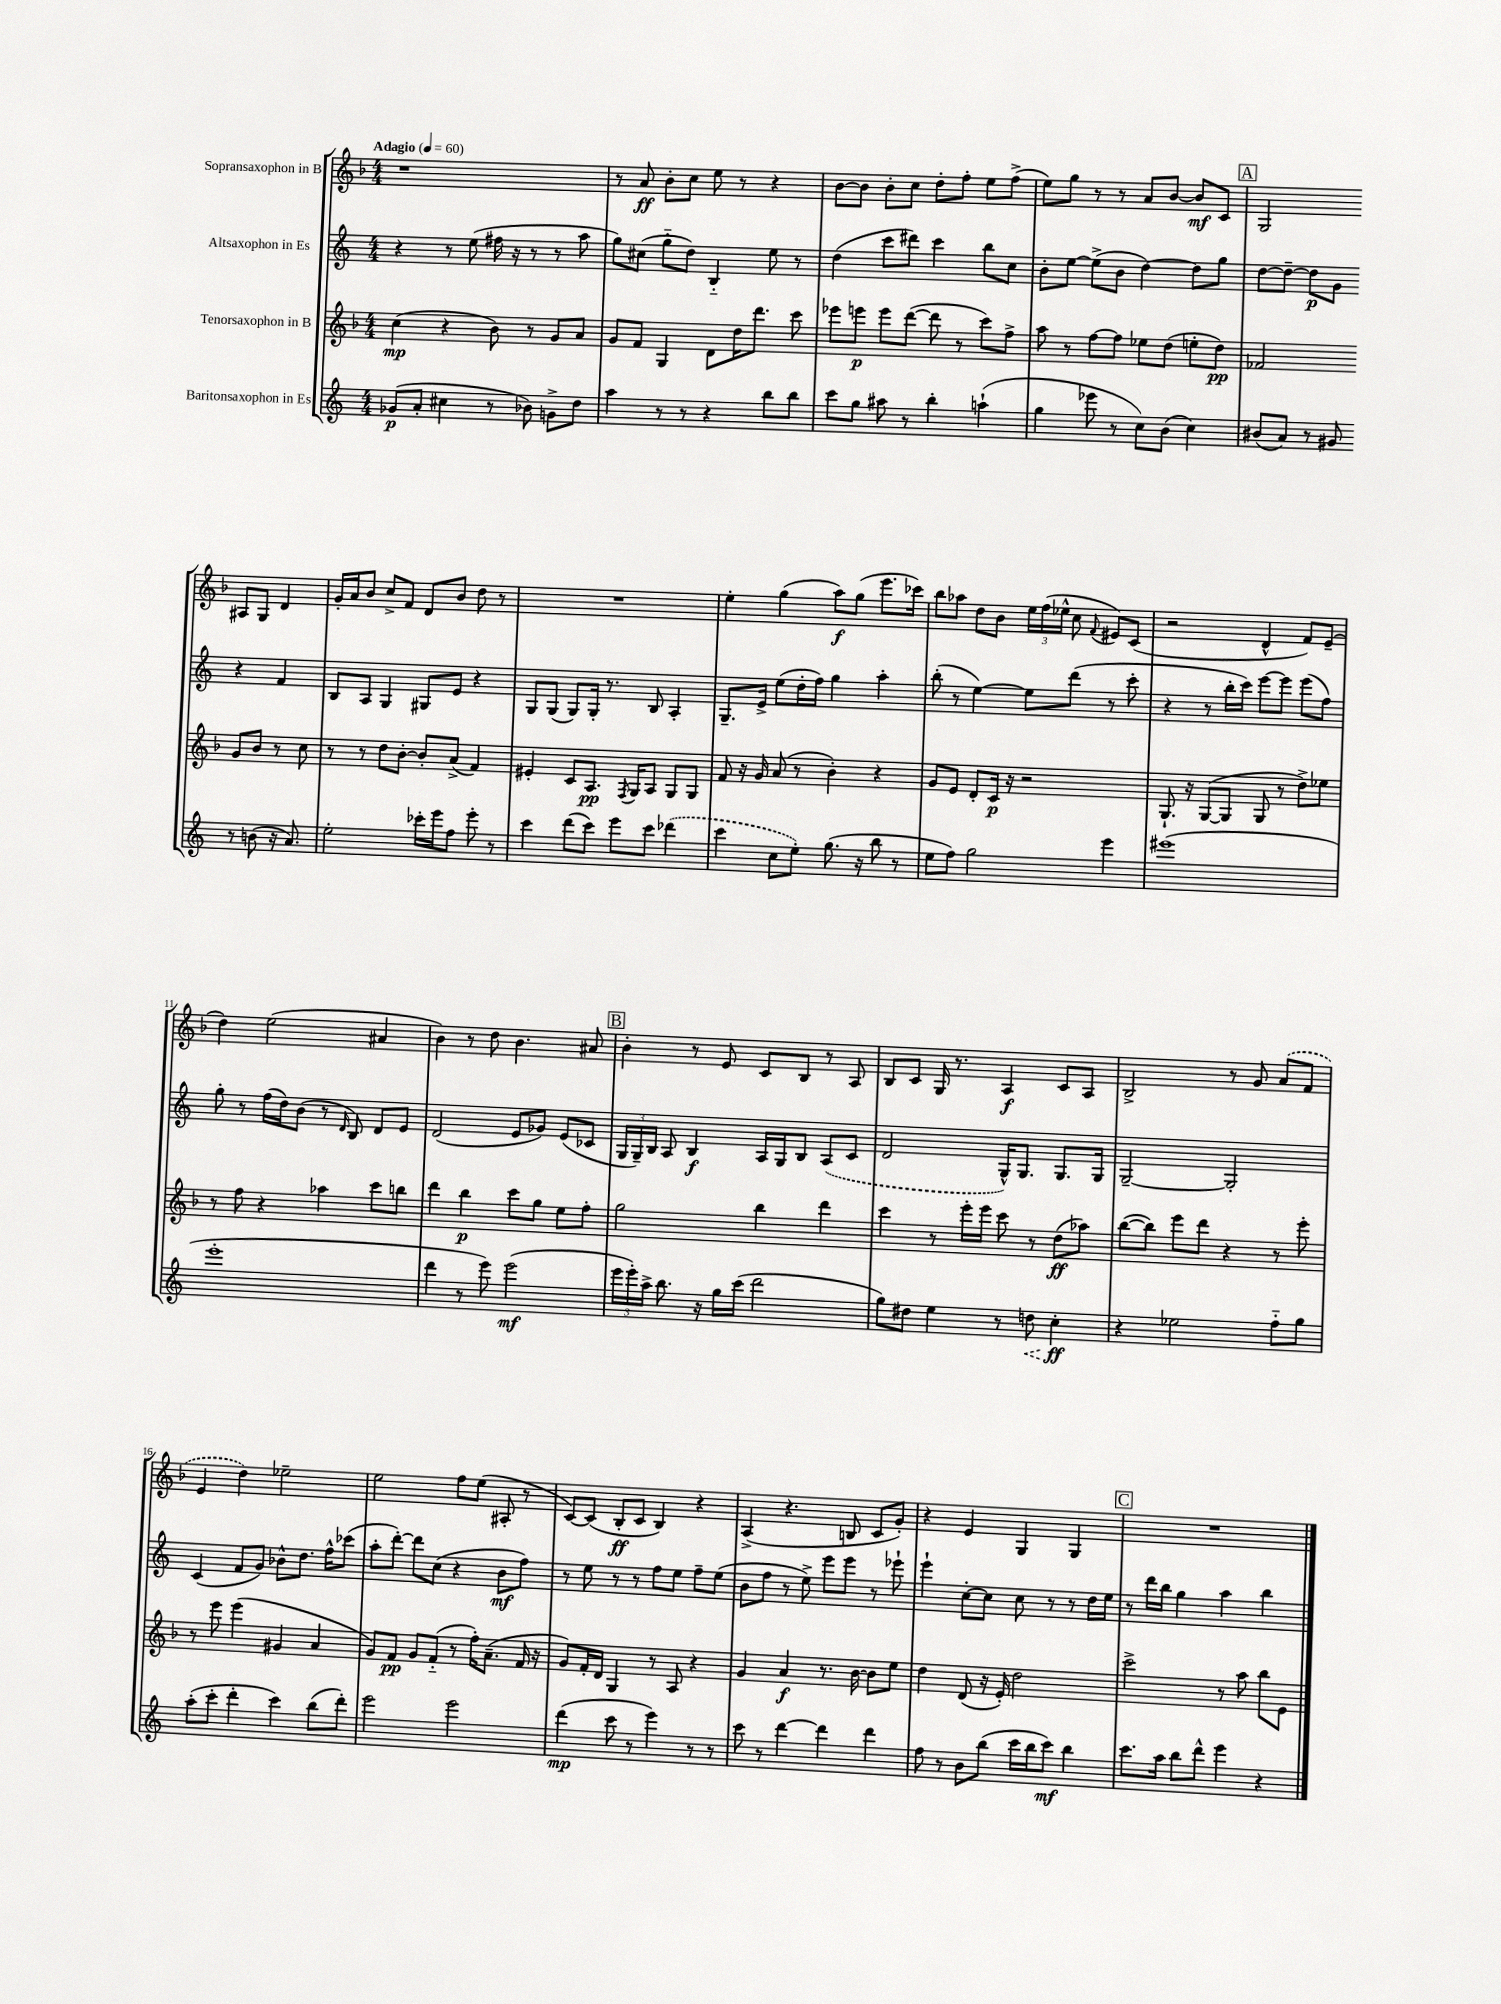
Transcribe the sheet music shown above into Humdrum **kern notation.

**kern	**kern	**kern	**kern
*staff4	*staff3	*staff2	*staff1
*clefG2	*clefG2	*clefG2	*clefG2
*k[]	*k[b-]	*k[]	*k[b-]
*M4/4	*M4/4	*M4/4	*M4/4
*MM60	*MM60	*MM60	*MM60
(8g-/L	(4cc\	4r	1r
8a'/J	.	.	.
4cc#\	4r	8r	.
.	.	(8ee\	.
8r	8b-\)	16ff#\	.
.	.	16r	.
8b-\)	8r	8r	.
8g^\L	8g/L	8r	.
8dd\J	8a/J	8aa\	.
=	=	=	=
4aa\	8g/L	8gg\L)	8r
.	8f/J	(8cc#\J	8a/
8r	4G/	8gg'~\L	8b-'\L
8r	.	8dd\J)	8cc\J
4r	8d\L	4B'~/	8ee\
.	16dd\K	.	8r
.	8.ddd\J	.	.
8bb\L	.	8ee\	4r
8bb\J	8ccc\	8r	.
=	=	=	=
8ccc\L	8eee-\L	(4dd\	[8b-\L
8gg\J	8eee\J	.	8b-\]J
8aa#\	8eee\L	8ccc\L	8b-'\L
8r	([8ddd\J	8ddd#\J)	8cc\J
4bb'\	8ddd\]	4ccc\	8dd'\L
.	8r	.	8ff'\J
(4aa`\	8ccc\L)	8bb\L	8ee\L
.	8ff^\J	8cc\J	(8ff^\J
=	=	=	=
4gg\	8aa\	8b'\L	8ee\L)
.	8r	[8ee\J	8gg\J
8eee-\	[8ff\L	(8ee^\]L	8r
8r	8ff\]J	8b\J	8r
8cc\L)	8ee-\L	[4dd\)	8a/L
(8b\J	(8dd\J	.	[8b-/J
4cc\)	8ee'\L	8dd\]L	8b-/]L
.	8dd\J)	8gg\J	8c/J
=	=	=	=
(8b#/L	2f-/	[8dd\L	2G/
8a/J)	.	8dd~\_J	.
8r	.	8dd\]L	.
8g#/	.	8g\J	.
8r	8g/L	4r	8A#/L
(8b\	8b-/J	.	8G/J
16r	8r	4f/	4d/
8.a/)	.	.	.
.	8cc\	.	.
=	=	=	=
2ee'\	8r	8B/L	16g'/LL
.	.	.	16a/J
.	8r	8A/J	8b-/J
.	8dd\L	4G/	8cc^/L
.	[8b-'\J	.	8f/J
16ccc-'\LL	8b-'/]L	8G#/L	8d/L
16eee\J	.	.	.
8ff\J	(8a^/J	8e/J	8b-/J
8eee'\	4f/)	4r	8dd\
8r	.	.	8r
=	=	=	=
4ccc\	4e#'/	8G/L	1r
.	.	(8G/J	.
(8ddd\L	8c/L	8G/L)	.
8ccc\J)	8.A/J	16G'/Jk	.
.	.	8.r	.
8eee\L	.	.	.
.	8qF/	.	.
.	16G/LK	.	.
8ccc\J	8A/J	8B/	.
(4ddd-\	8G/L	4A'/	.
.	8G/J	.	.
=	=	=	=
4ccc\	8f/	8.G~/L	4ee'\
.	16r	.	.
.	16g/	16e^/Jk	.
8cc\L	(8a/	(8ee\L	(4gg\
8ee'\J)	8r	16dd'\L	.
.	.	16ff\JJ)	.
(8.gg\	4b-'\)	4gg\	8aa\L)
.	.	.	(8gg\J
16r	.	.	.
8bb\	4r	4aa'\	8.eee\L
8r	.	.	.
.	.	.	16ccc-\Jk)
=	=	=	=
8ee\L	8g/L	(8bb'\	8bb-\L
8ff\J)	8e/J	8r	8aa-\J
2gg\	8d'/L	[4ee\)	8dd\L
.	16c/Jk	.	8b-\J
.	16r	.	.
.	2r	8ee\]L	24ee\LL
.	.	.	(24ff\
.	.	.	24ee-^^\JJ
.	.	(8ddd\J	8cc\
.	.	.	8qqf/
4eee\	.	8r	8e#/L)
.	.	8ccc'\	(8c/J
=	=	=	=
(1eee#	8.G`/	4r	2r
.	16r	.	.
.	([8G/L	8r	.
.	8G/]J	16bb'\LL	.
.	.	16ccc\JJ)	.
.	8G/	[8eee\L	4d^^/
.	8r	8eee\]J	.
.	8dd^\L)	(8eee\L	8f/L)
.	8ee-\J	8ff\J)	(8e~/J
=	=	=	=
1eee'	8r	8gg'\	4dd\)
.	8ff\	8r	.
.	4r	(16ff\LL	(2ee\
.	.	16dd\J)	.
.	.	(8b\J	.
.	4aa-\	8r	.
.	.	16qqd/	.
.	.	8B/)	.
.	8ccc\L	8d/L	4a#/
.	8bb\J	8e/J	.
=	=	=	=
4ddd\	4ddd\	(2d/	4b-\)
8r	4bb-\	.	8r
8eee\)	.	.	8dd\
(2eee\	8ccc\L	8e/L	4.b-\
.	8gg\J	8g-/J)	.
.	8ee\L	(8e/L	.
.	8ff'\J	8c-/J	8a#/
=	=	=	=
24eee\LL	2gg\	24G/LL	4b-'\
24eee'\)	.	24G~/)	.
24aa^\JJ	.	24B/JJ	.
8.bb\	.	8A/	.
.	.	4B/	8r
16r	.	.	.
16gg\LL	.	.	8e/
(16ccc\JJ	.	.	.
2ddd\	4bb-\	16A/LL	8c/L
.	.	16G/J	.
.	.	8B/J	8B-/J
.	4ddd\	(8A/L	8r
.	.	8c/J	8A/
=	=	=	=
8gg\L)	4ccc\	2d/	8B-/L
8dd#\J	.	.	8c/J
4ee\	8r	.	16G/
.	.	.	8.r
.	16eee'\LL	.	.
.	16eee\JJ	.	.
8r	8ccc\	16G^^/LK)	4A/
.	.	8.G/J	.
8dd\	8r	.	.
4cc'\	(8dd\L	8.G/L	8c/L
.	8aa-\J)	.	8A/J
.	.	16G/Jk	.
=	=	=	=
4r	([8bb-\L	[2G~/	2B-^/
.	8bb-\]J)	.	.
2ee-\	8eee\L	.	.
.	8ddd\J	.	.
.	4r	2G'/]	8r
.	.	.	8g/
8ff'~\L	8r	.	(8a/L
8gg\J	8eee'\	.	8f/J
=	=	=	=
(8aa'\L	8r	(4c/	4e/
8ccc'\J	8eee\	.	.
4ddd'\	(4eee\	8f/L	4dd\)
.	.	8g/J)	.
4ccc\)	4g#/	8b-^^\L	2ee-~\
.	.	8.dd\J	.
(8bb\L	4a/	.	.
.	.	16ff^^\LK	.
8ddd'\J)	.	(8ccc-\J	.
=	=	=	=
2eee\	8g/L)	8aa'\L	2ee\
.	8f/J	[8ddd'\J)	.
.	8g/L	8ddd\]L	.
.	(8f'~/J	(8cc\J	.
2eee\	8r	4r	8ff\L
.	16ff'\LK)	.	(8ee\J
.	(8.a~\J	.	.
.	.	8b\L	8A#'/
.	16f/	8ff\J)	8r
.	16r	.	.
=	=	=	=
(4ddd\	8g/L)	8r	[8c/L)
.	16f'/L	8ee\	(8c/]J
.	16d/JJ	.	.
8ccc\	4G/	8r	8B-'/L
8r	.	8r	8c/J
4eee\)	8r	8ff\L	4B-/)
.	8A/	8ee\J	.
8r	4r	8ff~\L	4r
8r	.	(8ee\J	.
=	=	=	=
8ccc\	4g/	8b\L	(4A^/
8r	.	8ff\J	.
[4ddd\	4a/	8r	4.r
.	.	8ee^\)	.
4ddd\]	8.r	8eee\L	.
.	.	8eee\J	8B/
.	[16b-\	.	.
4ddd\	8b-\]L	8r	8c/L
.	8ee\J	8eee-`\	8g'/J)
=	=	=	=
8ff\	4dd\	4eee`\	4r
8r	.	.	.
8b\L	(8d/	[8cc'\L	4e/
(8bb\J	16r	8cc\]J	.
.	16e'/)	.	.
16ccc\LL	2dd\	8cc\	4G/
16bb\J	.	.	.
8ccc\J)	.	8r	.
4bb\	.	8r	4G/
.	.	16dd\LL	.
.	.	16ee\JJ	.
=	=	=	=
8.ccc\L	2ccc^\	8r	1r
.	.	16ddd\LL	.
16aa\Jk	.	16bb\JJ	.
8bb\L	.	4gg\	.
8ddd^^\J	.	.	.
4eee\	8r	4aa\	.
.	8aa\	.	.
4r	8bb-\L	4bb\	.
.	8e\J	.	.
==	==	==	==
*-	*-	*-	*-
